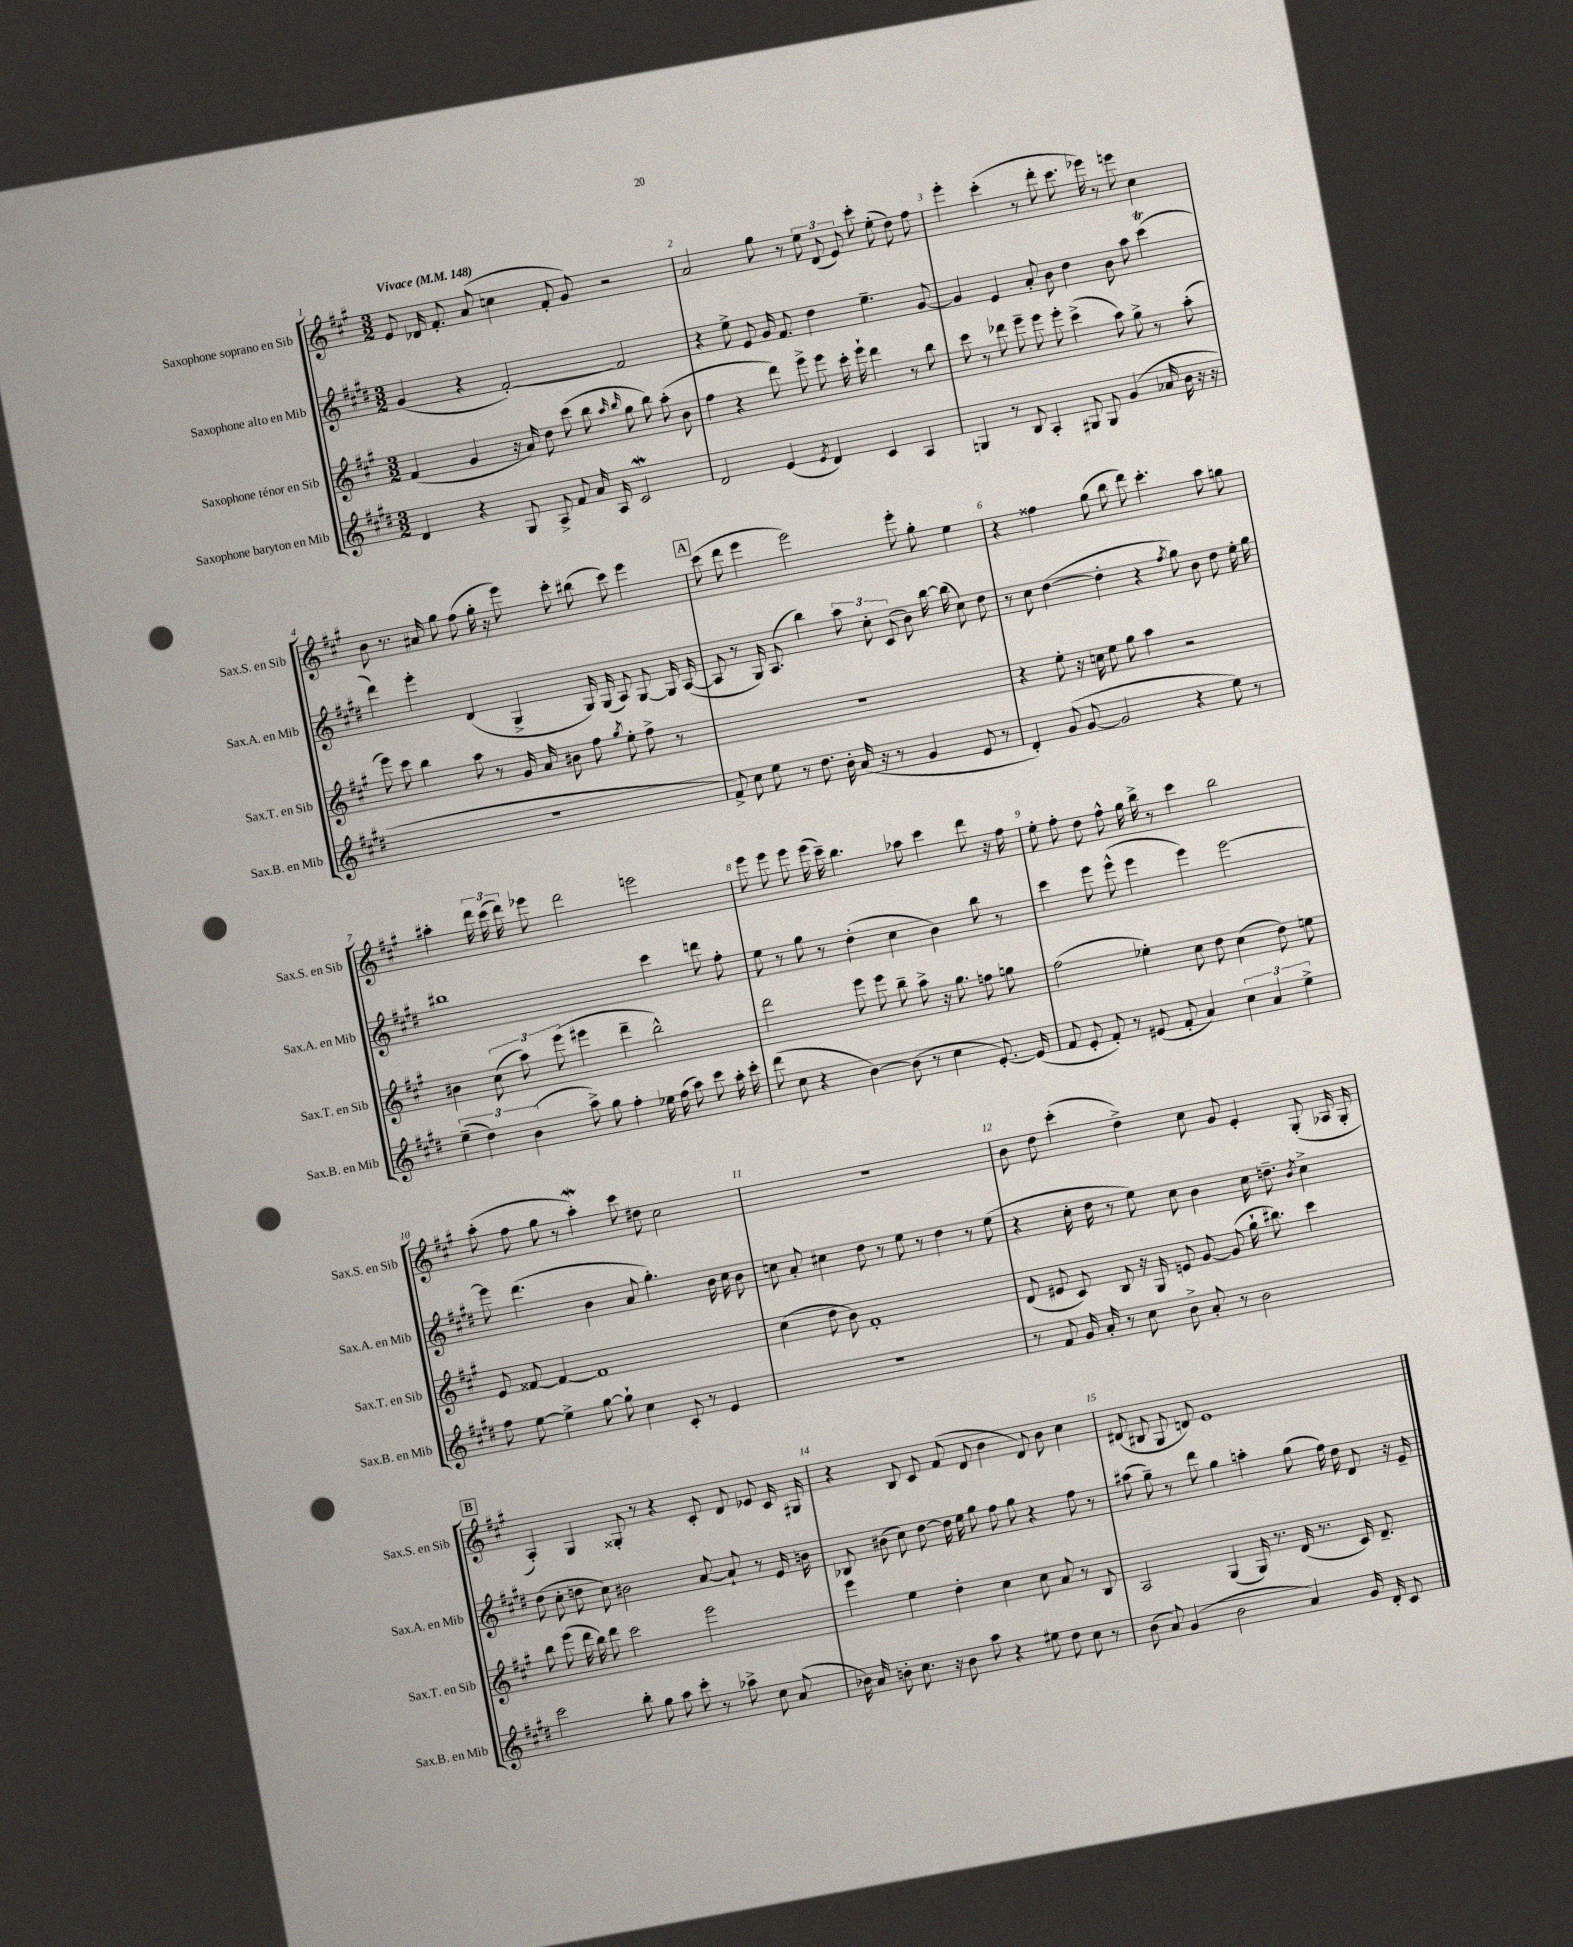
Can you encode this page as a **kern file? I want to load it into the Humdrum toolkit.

**kern	**kern	**kern	**kern
*staff4	*staff3	*staff2	*staff1
*clefG2	*clefG2	*clefG2	*clefG2
*k[f#c#g#d#]	*k[f#c#g#]	*k[f#c#g#d#]	*k[f#c#g#]
*M3/2	*M3/2	*M3/2	*M3/2
*MM148	*MM148	*MM148	*MM148
4d#/	(4f#/	(4g#/	8e/
.	.	.	16d-/
.	.	.	8.f#'/
4r	4g#/	4r	.
.	.	.	(8a/
8G#/	16r	[2f#'/)	4cc\
.	16a/)	.	.
8A^/	8dd\	.	.
8f#/	(8ccc#\	.	8f#'/
16a/	8bb\	.	8g#/)
16A/	.	.	.
.	16qqaa/	.	.
.	16qqbb/	.	.
2c#/	8gg#\	2f#/]	2r
.	8bb\)	.	.
.	(8aa'\	.	.
.	8b\	.	.
=	=	=	=
2d#/	4ff#\	4r	2a/
.	4r	8ee^\	.
.	.	8e/	.
(4e/	8ddd\)	16g#/	8gg#\
.	.	8.f#/	.
.	8eee^\	.	8r
8qe/	.	.	.
4d#/)	8eee\	4dd#\	12ee\
.	.	.	(12d/
.	16ccc#'\	.	.
.	.	.	12e/)
.	16eee`\	.	.
4c#/	4ddd\	4.ee~\	8ccc#'\
.	.	.	(8ee'\
4A/	8r	.	8dd\)
.	8bb\	[8g#/	8ff#\
=	=	=	=
4G/	8ccc#\	4g#/]	4eee'\
.	8r	.	.
8r	8ddd-\	4e/	(4ccc#'\
8B/	8eee~\	.	.
4A'/	8eee\	8a'/	8r
.	8eee'\	8b\	8ddd'\
8G#/	(4ccc#^\	4dd#\	8.ccc#\
8G#/	.	.	.
.	.	.	16eee-\)
(4g#/	8aa\)	8b\	8r
.	8gg#^\	8aa\	8eee\
16a-/	8r	(4ccc#\	4cc#\
16b\	.	.	.
16r	(8aa'\	.	.
16r	.	.	.
=	=	=	=
1.r	8eee\)	4ddd#\)	8b\
.	8ccc#\	.	8.r
.	4bb\	4eee'\	.
.	.	.	16a#/
.	.	.	8gg#\
.	8aa\	(4d#/	(8ff#\
.	8r	.	16gg#'\
.	.	.	16r
.	16g#/	4G#^/	8eee\)
.	16a/	.	.
.	8b#\	.	8ccc#'\
.	8ff#\	16G#/)	(8bb#\
.	.	(16G#/	.
.	8qgg#/	.	.
.	8ee'\	8A/)	8ccc#\)
.	8ff#^\	[8G#/	4eee\
.	8r	16G#/]	.
.	.	([16A/	.
=	=	=	=
8f#^/)	1.r	8A/]	(8ccc#\
8cc#\	.	8r	8ddd\
8ee\	.	16G#/)	4eee\
.	.	(8.A/	.
8r	.	.	.
8.dd#\	.	4bb\)	2eee\)
16b'\	.	.	.
(16a/	.	12aa\	.
16r	.	.	.
.	.	12cc#'\	.
8r	.	.	.
.	.	(12c#/	.
4g#/	.	8b\)	8eee'\
.	.	[16bb\	8gg#'\
.	.	(16bb\]	.
8e/	.	8cc#\)	4ee\
8r	.	8dd#\	.
=	=	=	=
4d#'/)	4r	8r	4r
.	.	8cc#\	.
(8g#/	8ee'\	([4dd#\	4ff##\
[8g#/	16r	.	.
.	16cc\	.	.
2g#/]	8ee\	4dd#'\]	(8gg#\
.	8gg#\	.	8bb\
.	4aa\	4r	8ddd\)
.	.	.	4.ccc#'\
.	.	8qff#/	.
4r	2r	8gg#\)	.
.	.	8b\	.
8ee\)	.	8dd#\	8aa\
8r	.	16ee'\	8gg\
.	.	16gg#\	.
=	=	=	=
(6ee~\	4b#\	1bb#	4aa#'\
6dd#\)	.	.	.
.	(12cc#\	.	24ddd\
.	.	.	(24ccc#\
(6b\	12aa\)	.	24ddd\)
.	.	.	8eee-\
.	(12eee\	.	.
8aa^\)	4eee#\	.	2ddd\
8gg#\	.	.	.
4ff#'\	4ddd~\	.	.
16ee-\	2bb^^\)	4ccc#\	2eee\
(16ff#\	.	.	.
8aa\)	.	.	.
8ccc#\	.	8ddd\	.
16aa'\	.	8ff#'\	.
16ccc#'\	.	.	.
=	=	=	=
(8ddd#\	2ddd\	8ee\	8eee\
8cc#\	.	8r	8eee\
4r	.	8gg#\	8eee\
.	.	8r	(16eee\
.	.	.	16ccc#~\)
[4b\)	8eee\	(4dd#'\	4.bb\
.	8eee\	.	.
(8b\]	8bb~\	4cc#\	.
8r	8aa^\	.	8aa-\
4cc#\	16r	4b\)	4ccc#\
.	8.gg#\	.	.
[8.e'/)	8ff\	8bb\	8ddd\
.	8gg\	8r	16r
(16e/]	.	.	16ff#\
=	=	=	=
8f#/	(2ff#\	4ccc#\	8ee'\
8e'/	.	.	8ff#'\
8f#'/)	.	8eee\	8dd\
8r	.	(8eee^^\	8ff#^^\
(8e#/	4ee-'\)	4eee\	16gg#\
.	.	.	16bb^\
8f#'/	.	.	8r
4a/)	8cc#\	4eee\)	4ccc#\
.	8dd\	.	.
6cc#\	(4cc#\	[2eee\	2bb\
6a/	.	.	.
.	8dd\)	.	.
6ee^\	.	.	.
.	8ee\	.	.
=	=	=	=
8ff#\	8e/	8eee\]	(8aa'\
[8ee\	[8f##/	(4.ddd#\	8ff#\
4ee^\]	4f##/_	.	8gg#\
.	.	.	8r
[8gg#\	1f##]	4b\	4aa'\)
8gg#`\]	.	.	.
4cc#\	.	8a/	8ccc#\
.	.	4.gg#'\)	8dd#\
8c#'/	.	.	2cc#\
8r	.	.	.
4e/	.	16b\	.
.	.	16cc#\	.
.	.	8b\	.
=	=	=	=
1.r	(4cc#\	8cc\	1.r
.	.	8a'/	.
.	8dd\	4cc#\	.
.	8b\)	.	.
.	1f#'	8dd#\	.
.	.	8r	.
.	.	8ee\	.
.	.	8r	.
.	.	4dd#\	.
.	.	8r	.
.	.	(8ee\	.
=	=	=	=
8r	(8d/	4r	8b\
8f#/	8e#/	.	8dd\
16g#/	8c#/)	16cc#'\	(4ccc#'\
16a'/	.	16dd#\	.
8r	8B/	8r	.
8cc#\	16r	8ee\)	4dd^\)
.	16G#/	.	.
8b^\	8e/	8cc#\	.
8a'/	[8g#/	4b\	8cc#\
8r	(8g#/]	.	8g#/
2b\	16gg#`\	16cc#\	4e'/
.	8.bb#\)	8.dd~\	.
.	.	8qb/	.
.	4ccc#\	4cc#^\	(8G#'/
.	.	.	16A-/
.	.	.	16G#'/
=	=	=	=
2ccc#\	8bb\	(8dd#\	4A'/)
.	(8eee\	8cc#'\	.
.	16ddd\	8dd\	4G#/
.	16bb\)	.	.
.	8ddd\	8cc#\)	.
8bb'\	2ccc#\	2b#\	8G##'/
8gg#\	.	.	8r
8aa\	.	.	4r
8ccc#'\	.	.	.
8r	2eee\	[8a/	8c#'/
8aa-^\	.	8a`/]	8d/
8cc#\	.	8r	8e-/
(8a/	.	16e/	16c#/
.	.	16b\	16G#/
=	=	=	=
16b-\)	4eee\	8B-/	4r
16a/	.	.	.
8b'\	.	(8b#\	.
8.cc#\	4ee\	8cc#\)	8B/
.	.	[8dd#\	8c#/
16r	.	.	.
8b\	4dd'\	16dd#\]	(8f#/
.	.	16ee\	.
8aa\	.	8gg#\	8d/
4r	4cc#\	8ff#\	4b\
.	.	8gg#\	.
8ee#\	8cc#\	4r	8d/)
8dd#\	8a/	.	8b\
8cc#\	8r	8ff#\	4cc#\
8r	8B/	8r	.
=	=	=	=
(8b\	2A/	(8aa#\	(8d#/
8a/)	.	8gg#~\)	8B#/
(4g#/	.	8r	8G#/
.	.	8ddd#\	8d/)
2b\	(4G#/	4gg#\	1e
.	16G#/)	4aa'\	.
.	8.r	.	.
4a/)	(16d/	(8gg#\	.
.	8.r	.	.
.	.	16ff#\)	.
.	.	16dd#\	.
16g#/	16c#/)	8d#/	.
16d#'/	8.d~/	.	.
8c#/	.	16r	.
.	.	16e~/	.
==	==	==	==
*-	*-	*-	*-
